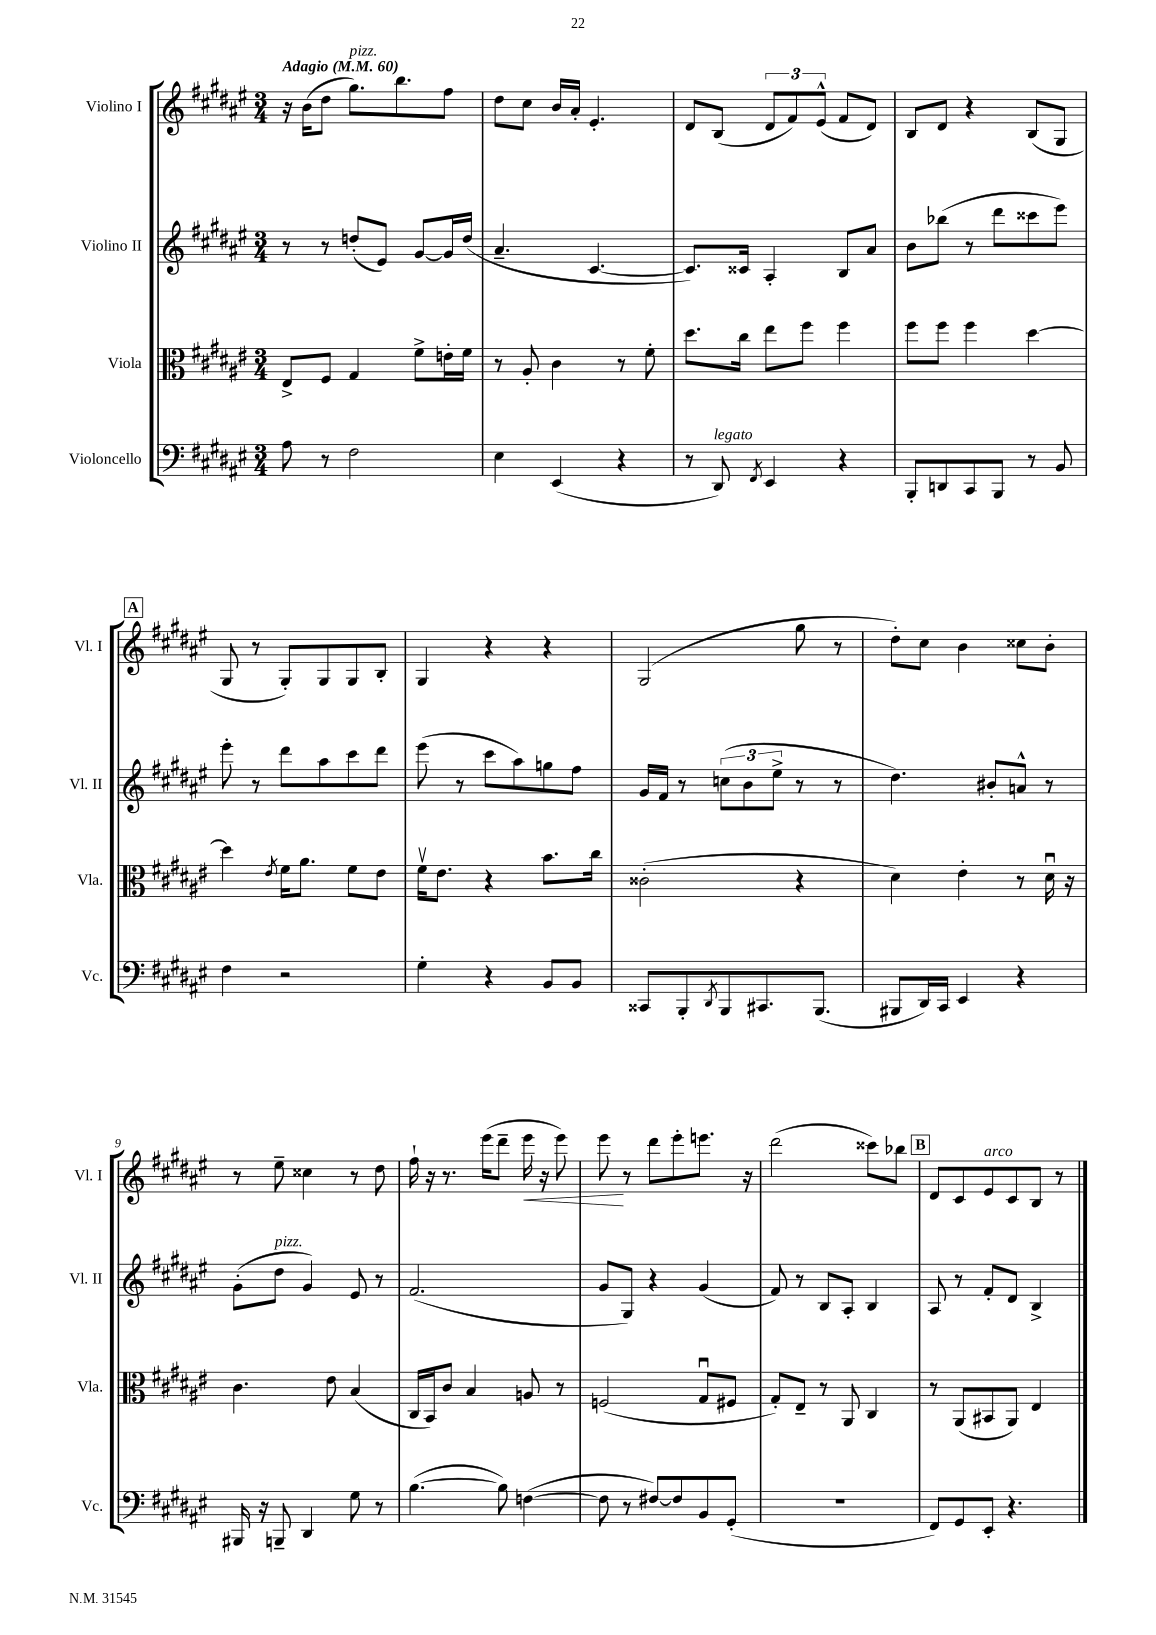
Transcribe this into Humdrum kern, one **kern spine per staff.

**kern	**kern	**kern	**kern
*staff4	*staff3	*staff2	*staff1
*clefF4	*clefC3	*clefG2	*clefG2
*k[f#c#g#d#a#e#]	*k[f#c#g#d#a#e#]	*k[f#c#g#d#a#e#]	*k[f#c#g#d#a#e#]
*M3/4	*M3/4	*M3/4	*M3/4
*MM60	*MM60	*MM60	*MM60
8A#	8E#^	8r	16r
.	.	.	(16b
8r	8F#	8r	8dd#
2F#	4G#	(8dd'	8.gg#)
.	.	8e#)	.
.	.	.	8.bb
.	8f#^	[8g#	.
.	16e'	16g#]	8ff#
.	16f#	(16dd	.
=	=	=	=
4E#	8r	4.a#~	8dd#
.	8A#'	.	8cc#
(4EE#	4c#	.	16b
.	.	.	16a#'
.	.	[4.c#	4.e#'
4r	8r	.	.
.	8f#'	.	.
=	=	=	=
8r	8.dd#	8.c#])	8d#
8DD#)	.	.	(8B
.	16cc#	16c##	.
8qFF#	.	.	.
4EE#	8ee#	4A#'	12d#
.	.	.	12f#)
.	8ff#	.	.
.	.	.	(12e#^^
4r	4ff#	8B	8f#
.	.	8a#	8d#)
=	=	=	=
8BBB'	8ff#	8b	8B
8DD	8ff#	(8bb-	8d#
8CC#	4ff#	8r	4r
8BBB	.	8ddd#	.
8r	[4dd#	8ccc##	(8B
8BB	.	8eee#)	8G#
=	=	=	=
4F#	4dd#]	8eee#'	8G#
.	.	8r	8r
.	8qe#	.	.
2r	16f#	8ddd#	8G#')
.	8.a#	.	.
.	.	8aa#	8G#
.	8f#	8ccc#	8G#
.	8e#	8ddd#	8B'
=	=	=	=
4G#'	16f#v	(8eee#	4G#
.	8.e#	.	.
.	.	8r	.
4r	4r	8ccc#	4r
.	.	8aa#)	.
8BB	8.b	8gg	4r
8BB	.	8ff#	.
.	16cc#	.	.
=	=	=	=
8CC##	(2c##'	16g#	(2G#
.	.	16f#	.
8BBB'	.	8r	.
8qDD#	.	.	.
8BBB	.	(12cc	.
.	.	12b	.
8.CC#	.	.	.
.	.	12ee#^	.
.	4r	8r	8gg#
(8.BBB	.	.	.
.	.	8r	8r
=	=	=	=
8BBB#	4d#)	4.dd#)	8dd#')
16DD#)	.	.	8cc#
16CC#	.	.	.
4EE#	4e#'	.	4b
.	.	8b#'	.
4r	8r	8a^^	8cc##
.	16d#u	8r	8b'
.	16r	.	.
=	=	=	=
16BBB#	4.c#	(8g#'	8r
16r	.	.	.
8BBB~	.	8dd#	8ee#~
4DD#	.	4g#)	4cc##
.	8e#	.	.
8G#	(4B	8e#	8r
8r	.	8r	8dd#
=	=	=	=
([4.B	16C#	(2.f#	16ff#`
.	16BB)	.	16r
.	8c#	.	8.r
.	4B	.	.
.	.	.	(16eee#
8B])	.	.	8ddd#~
([4F	8A	.	16eee#
.	.	.	16r
.	8r	.	8eee#)
=	=	=	=
8F]	(2F	8g#	8eee#
8r	.	8G#)	8r
[8F#)	.	4r	8ddd#
8F#]	.	.	8eee#'
8BB	8G#u	(4g#	8.eee
(8GG#'	8F#	.	.
.	.	.	16r
=	=	=	=
2.r	8G#')	8f#)	(2ddd#
.	8E#~	8r	.
.	8r	8B	.
.	8AA#	8A#'	.
.	4C#	4B	8ccc##)
.	.	.	8bb-
=	=	=	=
8FF#)	8r	8A#	8d#
8GG#	(8AA#	8r	8c#
8EE#'	8BB#	8f#'	8e#
4.r	8AA#)	8d#	8c#
.	4E#	4B^	8B
.	.	.	8r
==	==	==	==
*-	*-	*-	*-
